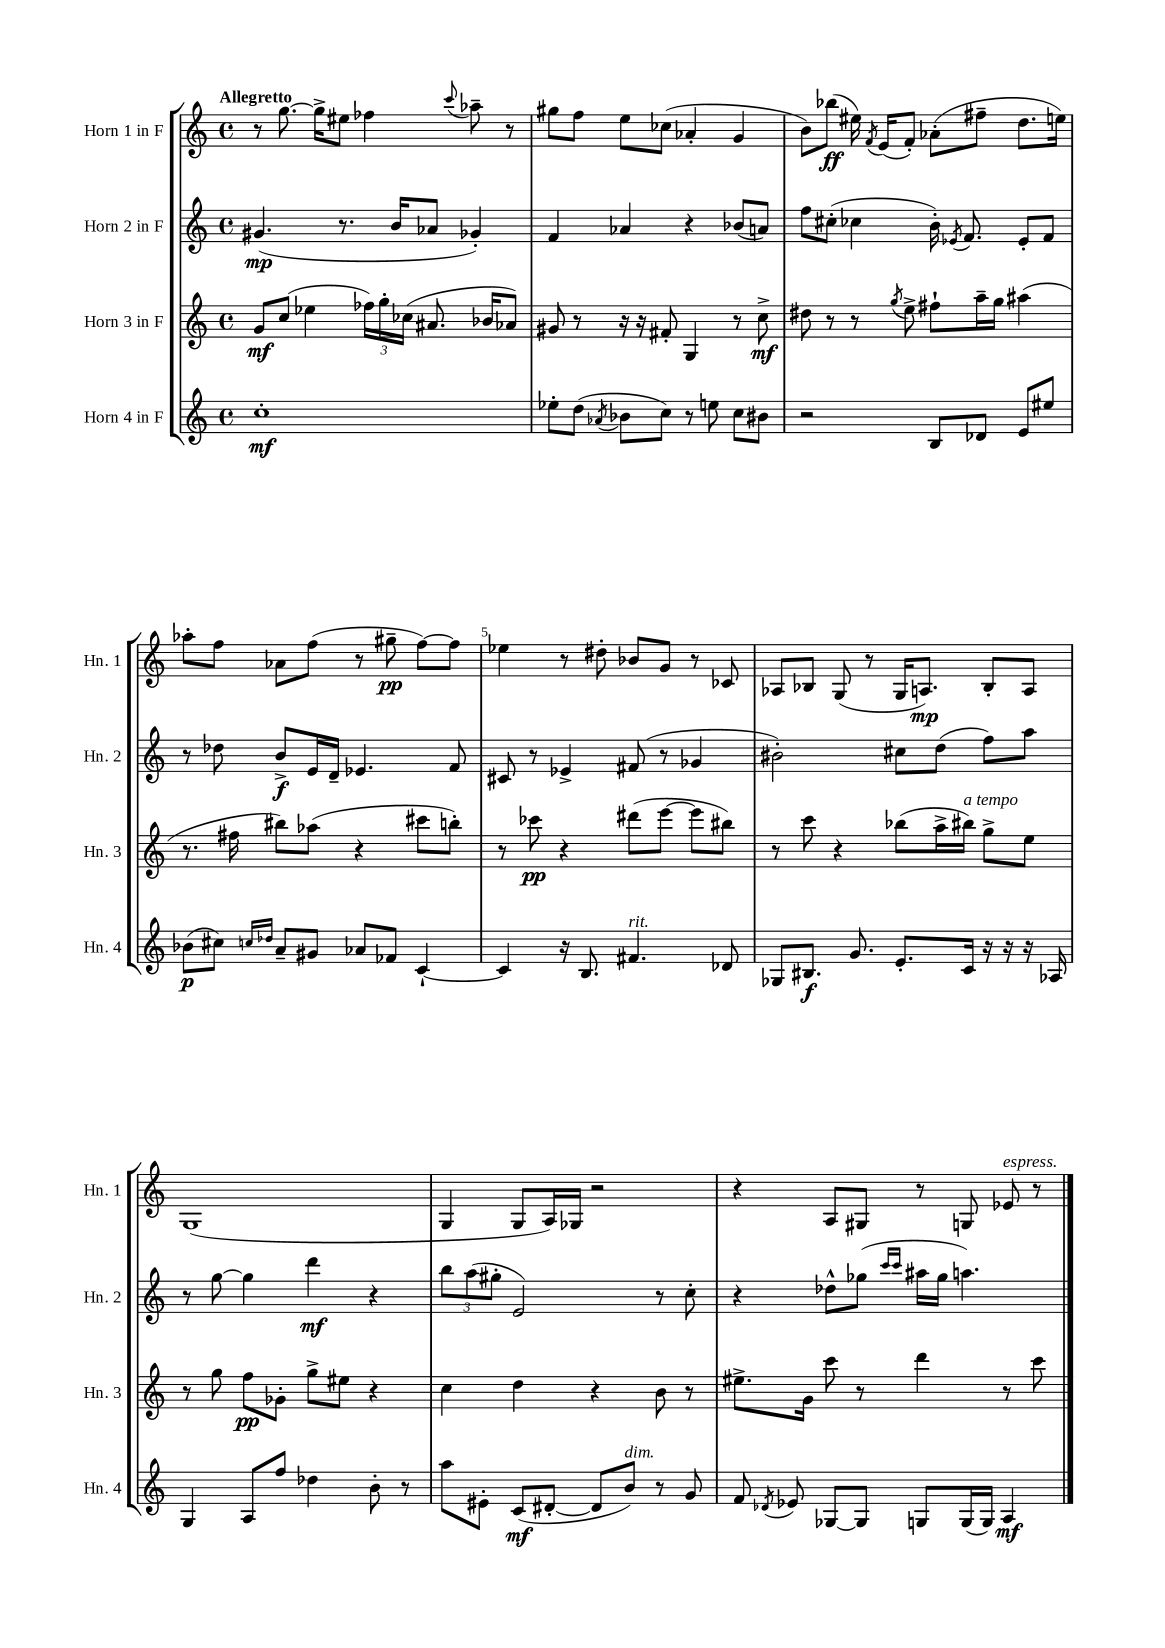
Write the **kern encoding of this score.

**kern	**dynam	**kern	**dynam	**kern	**dynam	**kern	**dynam
*part4	*part4	*part3	*part3	*part2	*part2	*part1	*part1
*staff4	*staff4	*staff3	*staff3	*staff2	*staff2	*staff1	*staff1
*I"Horn 4 in F	*	*I"Horn 3 in F	*	*I"Horn 2 in F	*	*I"Horn 1 in F	*
*I'Hn. 4	*	*I'Hn. 3	*	*I'Hn. 2	*	*I'Hn. 1	*
*clefG2	*	*clefG2	*	*clefG2	*	*clefG2	*
*k[]	*	*k[]	*	*k[]	*	*k[]	*
*M4/4	*	*M4/4	*	*M4/4	*	*M4/4	*
*met(c)	*	*met(c)	*	*met(c)	*	*met(c)	*
=1	=1	=1	=1	=1	=1	=1	=1
!	!	!	!	!	!	!LO:TX:a:B:t=Allegretto	!
1cc'	mf	8g/L	mf	(4.g#X/	mp	8r	.
.	.	(8cc/J	.	.	.	[8.gg\	.
.	.	4ee-X\	.	.	.	.	.
.	.	.	.	.	.	16gg^\KL]	.
.	.	.	.	8.r	.	8ee#X\J	.
.	.	24ff-X\LL)	.	.	.	4ff-X\	.
.	.	24gg'\	.	.	.	.	.
.	.	.	.	16b/KL	.	.	.
.	.	(24cc-X\JJ	.	.	.	.	.
.	.	8.a#X/	.	8a-X/J	.	.	.
.	.	.	.	.	.	8qqccc/	.
.	.	.	.	4g-X'/)	.	8aa-X~\	.
.	.	16b-X/KL	.	.	.	.	.
.	.	8a-X/J)	.	.	.	8r	.
=2	=2	=2	=2	=2	=2	=2	=2
8ee-X'\L	.	8g#X/	.	4f/	.	8gg#X\L	.
(8dd\J	.	8r	.	.	.	8ff\J	.
8qa-X/	.	.	.	.	.	.	.
8b-X\L	.	16r	.	4a-X/	.	8ee\L	.
.	.	16r	.	.	.	.	.
8cc\J)	.	8f#X'/	.	.	.	(8cc-X\J	.
8r	.	4G/	.	4r	.	4a-X'/	.
8een\	.	.	.	.	.	.	.
8cc\L	.	8r	.	(8b-X/L	.	4g/	.
8b#X\J	.	8cc^\	mf	8an/J)	.	.	.
=3	=3	=3	=3	=3	=3	=3	=3
2r	.	8dd#X\	.	8ff\L	.	8b\L)	.
.	.	8r	.	(8cc#X'\J	.	(8bb-X\J	ff
.	.	8r	.	4cc-X\	.	16ee#X\)	.
.	.	.	.	.	.	8qf/	.
.	.	.	.	.	.	(16e/KL	.
.	.	8qgg/	.	.	.	.	.
.	.	8ee^\	.	.	.	8f'/J)	.
8B/L	.	8ff#X`\L	.	16b'\)	.	(8a-X'\L	.
.	.	.	.	8qe-X/	.	.	.
.	.	.	.	8.f/	.	.	.
8d-X/J	.	16aa~\L	.	.	.	8ff#X~\J	.
.	.	16gg\JJ	.	.	.	.	.
8e/L	.	(4aa#X\	.	8e-'/L	.	8.dd\L	.
8ee#X/J	.	.	.	8f/J	.	.	.
.	.	.	.	.	.	16een\Jk)	.
!!LO:LB:g=z
=4	=4	=4	=4	=4	=4	=4	=4
(8b-X\L	p	8.r	.	8r	.	8aa-X'\L	.
8cc#X\J)	.	.	.	8dd-X\	.	8ff\J	.
.	.	16ff#X\	.	.	.	.	.
16qqccn/LL	.	.	.	.	.	.	.
16qqdd-X/JJ	.	.	.	.	.	.	.
8a~/L	.	8bb#X\L)	.	8b^/L	f	8a-X\L	.
8g#X/J	.	(8aa-X\J	.	16e/L	.	(8ff\J	.
.	.	.	.	16d~/JJ	.	.	.
8a-X/L	.	4r	.	4.e-X/	.	8r	.
8f-X/J	.	.	.	.	.	8gg#X~\	pp
[4c`/	.	8ccc#X\L	.	.	.	[8ff\L)	.
.	.	8bbn'\J)	.	8f/	.	8ff\J]	.
=5	=5	=5	=5	=5	=5	=5	=5
4c/]	.	8r	.	8c#X/	.	4ee-X\	.
.	.	8ccc-X\	pp	8r	.	.	.
16r	.	4r	.	4e-X^/	.	8r	.
8.B/	.	.	.	.	.	.	.
.	.	.	.	.	.	8dd#X'\	.
!LO:TX:a:i:t=rit.	!	!	!	!	!	!	!
4.f#X/	.	(8ddd#X\L	.	(8f#X/	.	8b-X/L	.
.	.	[8eee\J	.	8r	.	8g/J	.
.	.	8eee\L]	.	4g-X/	.	8r	.
8d-X/	.	8bb#X\J)	.	.	.	8c-X/	.
=6	=6	=6	=6	=6	=6	=6	=6
8G-X/L	.	8r	.	2b#X'\)	.	8A-X/L	.
8.B#X/J	f	8ccc\	.	.	.	8B-X/J	.
.	.	4r	.	.	.	(8G/	.
8.g/	.	.	.	.	.	.	.
.	.	.	.	.	.	8r	.
8.e'/L	.	(8bb-X\L	.	8cc#X\L	.	16G/KL	.
.	.	.	.	.	.	8.An/J)	mp
.	.	16aa^\L	.	(8dd\J	.	.	.
!	!	!LO:TX:a:i:t=a tempo	!	!	!	!	!
16c/Jk	.	16bb#X\JJ)	.	.	.	.	.
16r	.	8gg^\L	.	8ff\L)	.	8B-'/L	.
16r	.	.	.	.	.	.	.
16r	.	8ee\J	.	8aa\J	.	8A/J	.
16A-X/	.	.	.	.	.	.	.
!!LO:LB:g=z
=7	=7	=7	=7	=7	=7	=7	=7
4G/	.	8r	.	8r	.	(1G	.
.	.	8gg\	.	[8gg\	.	.	.
8A/L	.	8ff\L	pp	4gg\]	.	.	.
8ff/J	.	8g-X'\J	.	.	.	.	.
4dd-X\	.	8gg^\L	.	4ddd\	mf	.	.
.	.	8ee#X\J	.	.	.	.	.
8b'\	.	4r	.	4r	.	.	.
8r	.	.	.	.	.	.	.
=8	=8	=8	=8	=8	=8	=8	=8
8aa\L	.	4cc\	.	12bb\L	.	4G/	.
.	.	.	.	(12aa\	.	.	.
8e#X'\J	.	.	.	.	.	.	.
.	.	.	.	12gg#X'\J	.	.	.
(8c/L	mf	4dd\	.	2e/)	.	8G/L	.
[8d#X'/J	.	.	.	.	.	16A/L)	.
.	.	.	.	.	.	16G-X/JJ	.
8d#/L]	.	4r	.	.	.	2r	.
!LO:TX:a:i:t=dim.	!	!	!	!	!	!	!
8b/J)	.	.	.	.	.	.	.
8r	.	8b\	.	8r	.	.	.
8g/	.	8r	.	8cc'\	.	.	.
=9	=9	=9	=9	=9	=9	=9	=9
8f/	.	8.ee#X^\L	.	4r	.	4r	.
8qd-X/	.	.	.	.	.	.	.
8e-X/	.	.	.	.	.	.	.
.	.	16g\Jk	.	.	.	.	.
[8G-X/L	.	8ccc\	.	8dd-X^^\L	.	8A/L	.
8G-/J]	.	8r	.	(8gg-X\J	.	8G#X/J	.
.	.	.	.	16qqccc/LL	.	.	.
.	.	.	.	16qqccc/JJ	.	.	.
8Gn/L	.	4ddd\	.	16aa#X\LL	.	8r	.
.	.	.	.	16gg-\JJ	.	.	.
(16G/L	.	.	.	4.aan\)	.	8Gn/	.
16G/JJ)	.	.	.	.	.	.	.
!	!	!	!	!	!	!LO:TX:a:i:t=espress.	!
4A/	mf	8r	.	.	.	8e-X/	.
.	.	8ccc\	.	.	.	8r	.
==	==	==	==	==	==	==	==
*-	*-	*-	*-	*-	*-	*-	*-
